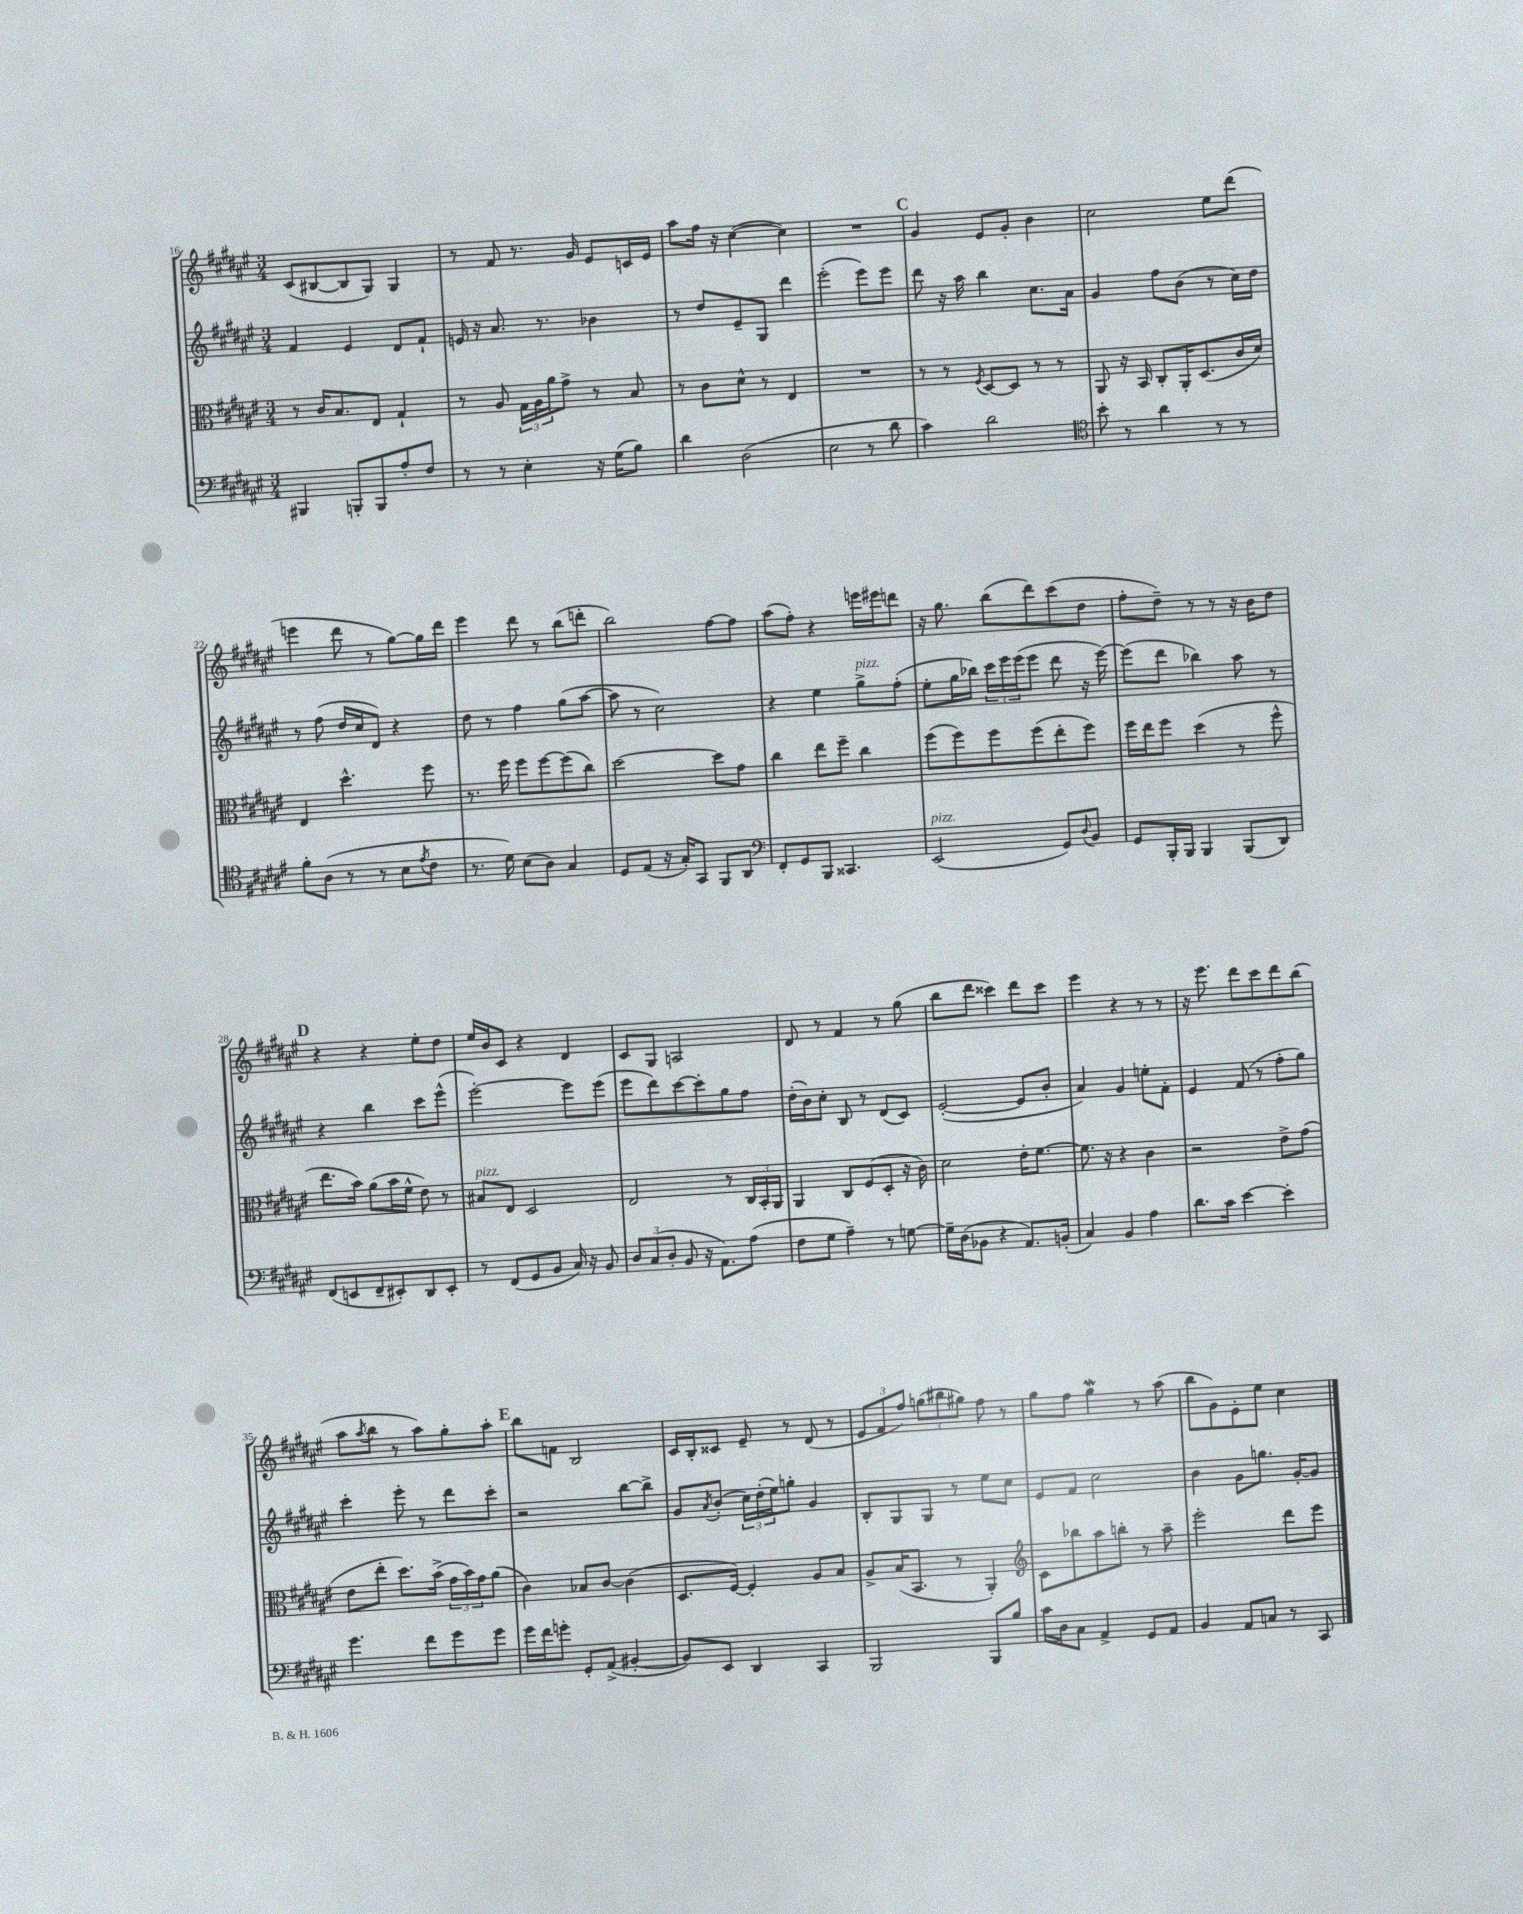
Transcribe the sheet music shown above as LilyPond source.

<<
\new StaffGroup <<
\new Staff = "s0" {
    \clef treble \key fis \major \numericTimeSignature \time 3/4
    cis'8( bis8~ bis8 gis8) gis4 |
    r8 fis'8 r8. gis'16 eis'8 c'16 eis'16 |
    ais''8 fis''16 r16 cis''4~( cis''4) |
    R2. |
    \mark \markup { \bold "C" } gis'4 eis'8 gis'8-. b'4 |
    cis''2 eis''8 dis'''8( |
    e'''4 dis'''8 r8 gis''8~) gis''16 dis'''16 |
    eis'''4 dis'''8 r8 b''8( d'''8-. |
    b''2) fis''8~ fis''8 |
    ais''8( fis''8-.) r4 e'''16 eis'''16 d'''8 |
    r16 gis''8. b''8( dis'''8) cis'''8( dis''8 |
    fis''8-. dis''8--) r8 r8 r16 b'16 dis''8 |
    \mark \markup { \bold "D" } r4 r4 eis''8-. dis''8 |
    eis''16 b'16 cis'8 r4 dis'4 |
    cis'8 gis8 a2 |
    dis'8 r8 fis'4 r8 gis''8( |
    b''8 dis'''8 cisis'''4) dis'''8 cisis'''8 |
    eis'''4 r4 r8 r8 |
    r16 eis'''8. dis'''8 cis'''8 dis'''8 b''8( |
    ais''8 \acciaccatura { ais''8 } b''8 r8 ais''8) gis''8-. ais''8-. |
    \mark \markup { \bold "E" } b''8 f'8 b2 |
    cis'16 b16-. cisis'8 eis'8-- r8 dis'8( r8 |
    \tuplet 3/2 { eis'8 fis'8 fis''8) } \tuplet 3/2 { g''8( bis''8 gis''8) } fis''8 r8 |
    gis''8 fis''8 gis''4\mordent r8 ais''8( |
    b''8 gis'8) eis'8-. eis''8 cis''4 \bar "|." |
}
\new Staff = "s1" {
    \clef treble \key fis \major \numericTimeSignature \time 3/4
    fis'4 eis'4 dis'8 fis'8-! |
    e'16 r16 ais'8. r8. bes'4 |
    r8 dis''8 eis'8-- gis8 dis'''4 |
    eis'''2-.( eis'''8) eis'''8 |
    \mark \markup { \bold "C" } dis'''8 r16 ais''16 b''4 cis''8. ais'16 |
    gis'4 fis''8 b'8( r8 cis''16) dis''16 |
    r8 fis''8( dis''16 cis''16 dis'8) r4 |
    dis''8 r8 fis''4 gis''8( ais''8~ |
    ais''8 r8 cis''2) |
    r4 eis''4 gis''8->^\markup { \italic "pizz." } fis''8-.( |
    eis''8-. gis''16 bes''16) \tuplet 3/2 { cis'''16 eis'''16 eis'''16( } eis'''8 dis'''8 r16 eis'''16~) |
    eis'''8( dis'''8 bes''4) ais''8 r8 |
    \mark \markup { \bold "D" } r4 b''4 cis'''8 eis'''8-^( |
    eis'''2~-.) eis'''8 eis'''8( |
    eis'''8 dis'''8) cis'''8~ cis'''8-. gis''8 fis''8 |
    dis''16-.( b'16) cis''8-. b8 r8 dis'8( cis'8) |
    eis'2~-.( eis'8 b'8-. |
    ais'4) gis'4 e''8-. fis'8-. |
    eis'4 fis'8( r8 fis''8-. gis''8) |
    cis'''4-. eis'''8-. r8 dis'''8 cis'''8-. |
    \mark \markup { \bold "E" } r2 b''8~ b''8-> |
    gis'8 \acciaccatura { ais'8 } b'8-.( \tuplet 3/2 { cis''16) dis''16-.( eis''16) } g''8-. gis'4 |
    b8-. gis8 gis8 r8 eis''8 cis''8 |
    eis'8 fis'8 cis''2 |
    b'4 gis'8 g''8. gis'16~-. gis'8 \bar "|." |
}
\new Staff = "s2" {
    \clef alto \key fis \major \numericTimeSignature \time 3/4
    r8 cis'16 b8. eis8 gis4-! |
    r8 ais8 \tuplet 3/2 { gis16 ais16 ais'16 } gis'8-> r8 b8 |
    r8 cis'8 dis'8-^ r8 eis4 |
    R2. |
    \mark \markup { \bold "C" } r8 r8 \acciaccatura { fis8 } dis8~ dis8 r8 r8 |
    ais,8 r16 b,16 cis8-. ais,16-. dis8.( cis'16 dis'16) |
    eis4 dis''4.-^ fis''8 |
    r8. fis''16 fis''8 fis''8~ fis''8( cis''8) |
    dis''2~ dis''8 gis'8 |
    cis''4 eis''8 fis''8-- cis''4 |
    fis''8( fis''8) fis''8 fis''8( eis''8-. fis''8) |
    fis''16 eis''16 fis''8 dis''4( r8 fis''8-^ |
    \mark \markup { \bold "D" } eis''8. b'16) ais'8( b'16 fis'16-^ eis'8) r8 |
    bis8^\markup { \italic "pizz." } eis8 dis2 |
    eis2 r8 \tuplet 3/2 { cis16 b,16-. ais,16 } |
    ais,4 cis8 fis8( dis8-. r16 cis'16) |
    dis'2 eis'16-. fis'8.~ |
    fis'8. r16 r4 cis'4 |
    r2 eis'8-> gis'8( |
    eis'8 eis''8-. dis''8.) b'16->( \tuplet 3/2 { gis'16 b'16) gis'16 } ais'8( |
    \mark \markup { \bold "E" } cis'4) bes8 cis'8~ cis'4( |
    dis8. fis16~) fis4-. ais8 b8 |
    ais8-> b16( b,8. r8 ais,4-.) |
    \clef treble cis'8 bes''8 ais''8 b''8-. r8 ais''8-- |
    eis'''2-. dis'''8 eis'''8 \bar "|." |
}
\new Staff = "s3" {
    \clef bass \key fis \major \numericTimeSignature \time 3/4
    bis,,4 b,,8-. b,,8 ais8-. fis8 |
    r8 r8 eis4-. r16 gis16( b8) |
    dis'4 dis2( |
    eis2 r8 dis'8 |
    \mark \markup { \bold "C" } cis'4) dis'2 |
    \clef tenor b'8-. r8 ais'4 r8 r8 |
    fis'8-. ais8( r8 r8 b8 \acciaccatura { eis'8 } cis'8 |
    r8. dis'16) b8( ais8) gis4 |
    dis8 eis8( r16 gis16-.) gis,8 fis,8 ais,8 |
    \clef bass fis,8-. gis,8 b,,8 cisis,4. |
    eis,2^\markup { \italic "pizz." }( gis,8) \appoggiatura { dis8 } b,8 |
    gis,8 b,,16-. b,,16 b,,4 b,,8( dis,8) |
    \mark \markup { \bold "D" } fis,8( e,8 fis,8-- eis,8-.) dis,8 eis,8-. |
    r8 fis,8( gis,8 b,8 cis16) r16 b,8 |
    \tuplet 3/2 { dis8 cis8( dis8-. } b,8 r16 ais,8.) ais8( |
    fis8 gis8 ais4--) r8 g8~ |
    g16-- dis16( bes,8 r4 ais,8.) b,16-.( |
    cis4) b,4 ais4 |
    dis'8. cis'16 eis'4~ eis'4-. |
    gis'4. fis'8 gis'8 gis'8 |
    \mark \markup { \bold "E" } gis'16 fis'16 g'8-. gis,8-. ais,8->( bis,4~-. |
    bis,8) eis,8 dis,4 cis,4 |
    b,,2 b,,8 b8 |
    cis'16 dis16 cis8 ais,4-> gis,8 ais,8 |
    b,4 ais,8 c8 r8 cis,8 \bar "|." |
}
>>
>>
\layout { \context { \Score currentBarNumber = #16 } }
